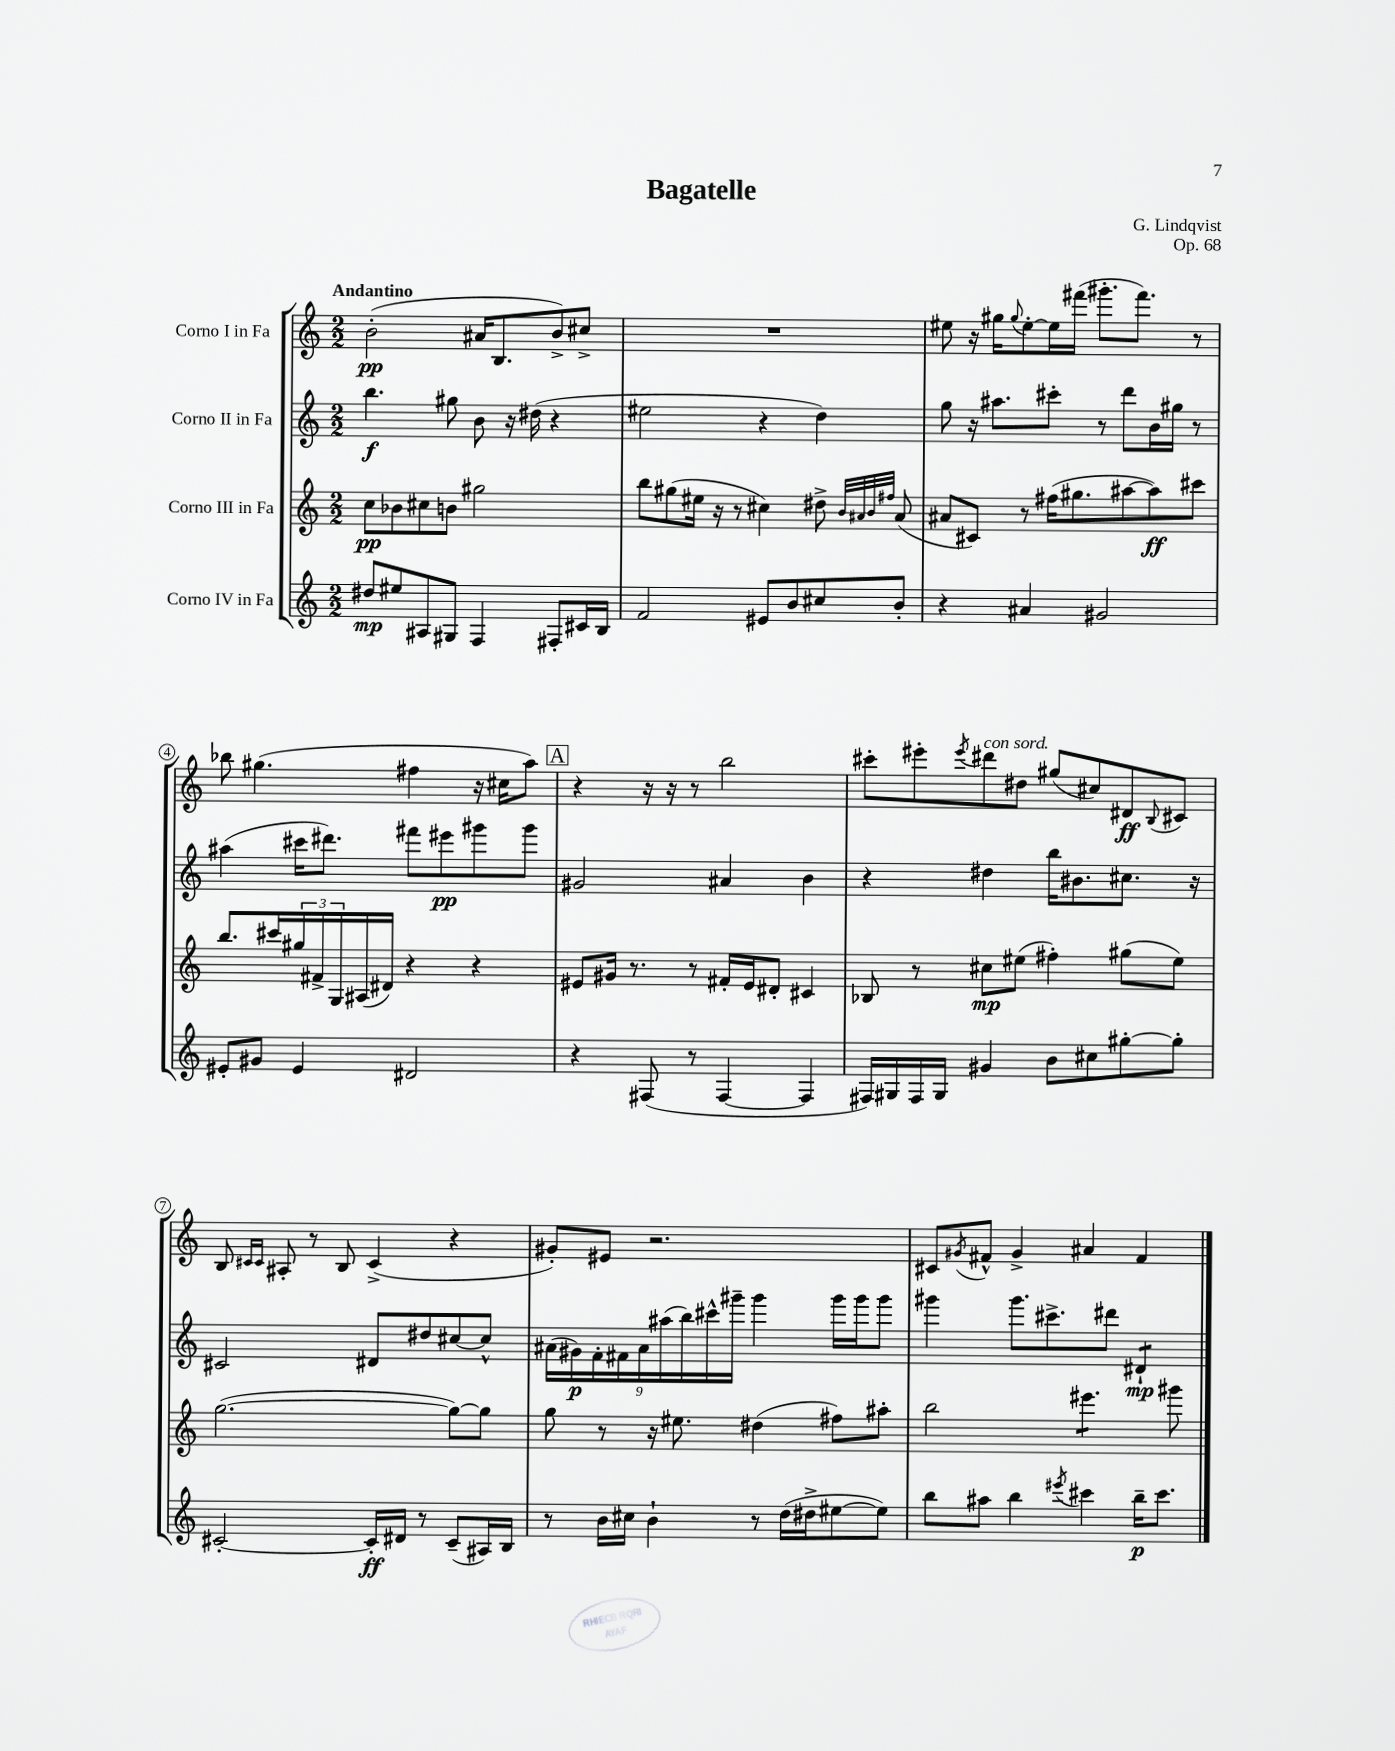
\header { title = "Bagatelle" composer = "G. Lindqvist" opus = "Op. 68" }
<<
\new StaffGroup <<
\new Staff = "s0" \with { instrumentName = "Corno I in Fa" } {
    \clef treble \key c \major \numericTimeSignature \time 2/2 \tempo "Andantino"
    b'2-.\pp( ais'16 b8. b'8->) cis''8-> |
    R1 |
    eis''8 r16 gis''16 \appoggiatura { gis''8 } eis''8~-. eis''16 fis'''16( gis'''8.-. fis'''8.) r8 |
    bes''8 gis''4.( fis''4 r16 cis''16 a''8) |
    \mark \markup { \box "A" } r4 r16 r16 r8 b''2 |
    cis'''8-. eis'''8-. \acciaccatura { eis'''8 } dis'''8^\markup { \italic "con sord." } dis''8 gis''8( cis''8) dis'8\ff \appoggiatura { b8 } cis'8 |
    b8 \grace { cis'16 cis'16 } ais8-. r8 b8 cis'4->( r4 |
    gis'8-.) eis'8 r2. |
    cis'8 \acciaccatura { gis'8 } fis'8-^ gis'4-> ais'4 fis'4 \bar "|." |
}
\new Staff = "s1" \with { instrumentName = "Corno II in Fa" } {
    \clef treble \key c \major \numericTimeSignature \time 2/2
    b''4.\f gis''8 b'8 r16 dis''16( r4 |
    eis''2 r4 d''4) |
    g''8 r16 ais''8. cis'''8-. r8 d'''8 b'16 gis''16 r8 |
    ais''4( cis'''16 dis'''8.) fis'''8 eis'''8\pp gis'''8 gis'''8 |
    \mark \markup { \box "A" } gis'2 ais'4 b'4 |
    r4 dis''4 b''16 bis'8. cis''8. r16 |
    cis'2 dis'8 dis''8 cis''8~ cis''8-^ |
    \tuplet 9/8 { ais'16( gis'16\p) f'16-. fis'16 ais'16 ais''16( b''16) cis'''16-^ gis'''16-- } gis'''4 gis'''16 gis'''16 gis'''8 |
    gis'''4 gis'''8. cis'''8.-> dis'''8 dis'4:8-!\mp \bar "|." |
}
\new Staff = "s2" \with { instrumentName = "Corno III in Fa" } {
    \clef treble \key c \major \numericTimeSignature \time 2/2
    c''8\pp bes'8 cis''8 b'8 gis''2 |
    b''8 gis''8( eis''16 r16 r8 cis''4) dis''8-> \grace { b'32 ais'32 b'32 fis''32 } ais'8( |
    ais'8 cis'8) r8 fis''16( gis''8. ais''8~ ais''8\ff) cis'''8 |
    b''8. cis'''16 \tuplet 3/2 { gis''16 fis'16-> g16 } ais16( dis'16) r4 r4 |
    \mark \markup { \box "A" } eis'8 gis'16 r8. r8 fis'16-. eis'16 dis'8-. cis'4 |
    bes8 r8 cis''8\mp eis''8( fis''4-.) gis''8( eis''8) |
    g''2.~( g''8~) g''8 |
    g''8 r8 r16 eis''8. dis''4( fis''8) ais''8-. |
    b''2 eis'''4.:8 gis'''8 \bar "|." |
}
\new Staff = "s3" \with { instrumentName = "Corno IV in Fa" } {
    \clef treble \key c \major \numericTimeSignature \time 2/2
    dis''8\mp eis''8 ais8 gis8 f4 fis8-. cis'16 b16 |
    f'2 eis'8 b'8 cis''8 b'8-. |
    r4 ais'4 gis'2 |
    eis'8-. gis'8 eis'4 dis'2 |
    \mark \markup { \box "A" } r4 fis8( r8 fis4~ fis4 |
    fis16) gis16 fis16 gis16 gis'4 b'8 cis''8 gis''8~-. gis''8-. |
    cis'2~-. cis'16-.\ff dis'16 r8 cis'8--( ais16) b16 |
    r8 b'16 cis''16 b'4-! r8 d''16( dis''16-> eis''8~ eis''8) |
    b''8 ais''8 b''4 \acciaccatura { eis'''8 } cis'''4 b''16--\p cis'''8. \bar "|." |
}
>>
>>
\layout { \context { \Score \override BarNumber.stencil = #(make-stencil-circler 0.1 0.3 ly:text-interface::print) } }
